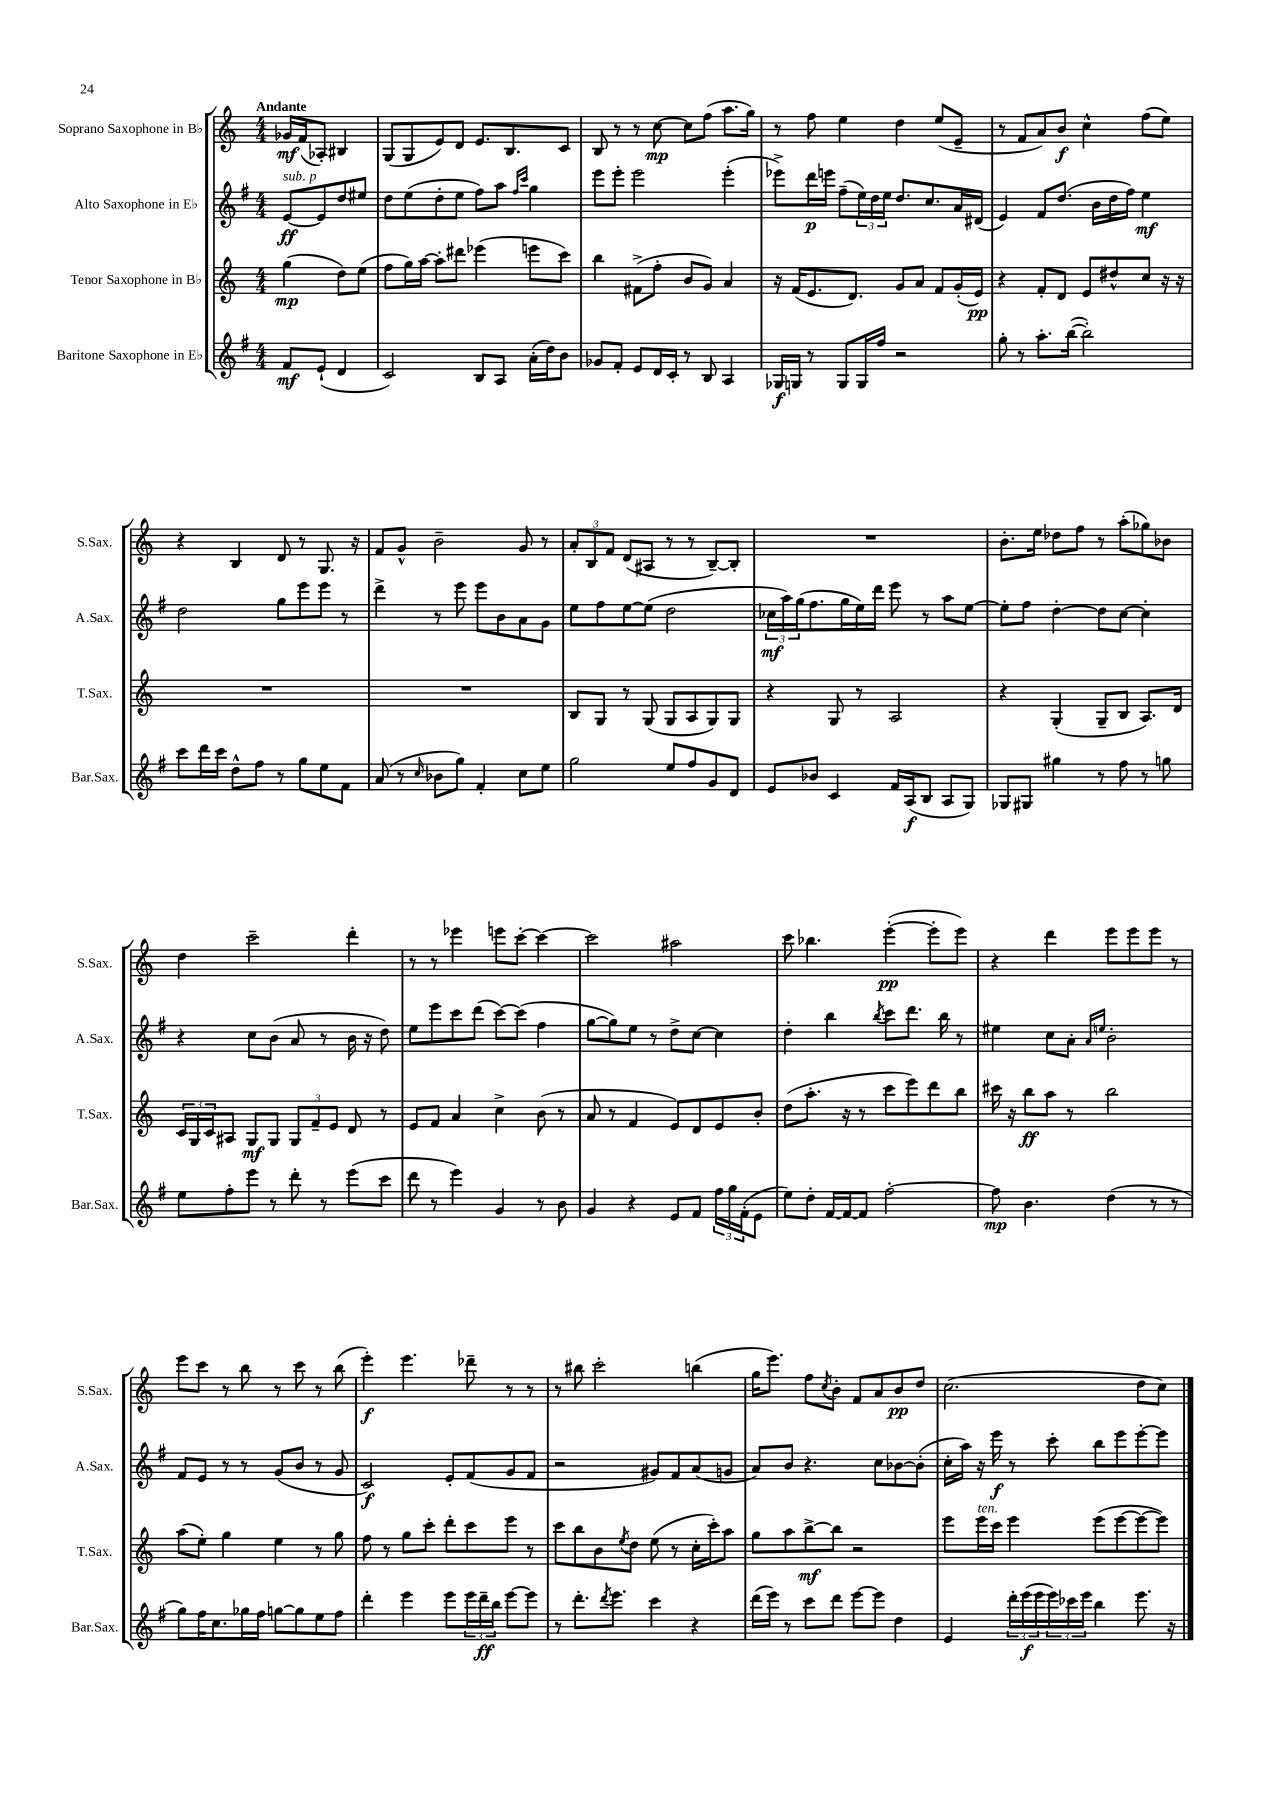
<<
\new StaffGroup <<
\new Staff = "s0" \with { instrumentName = "Soprano Saxophone in Bb" shortInstrumentName = "S.Sax." } {
    \clef treble \key c \major \numericTimeSignature \time 4/4 \partial 2 \tempo "Andante"
    ges'16\mf f'16( aes8-.) bis4 |
    g8( g8 e'8) d'8 e'8. b8. c'8 |
    b8 r8 r8 c''8~\mp c''8 f''8( a''8. g''16) |
    r8 f''8 e''4 d''4 e''8( e'8-- |
    r8 f'8 a'8) b'8\f c''4-^ f''8( e''8) |
    r4 b4 d'8 r8 g8. r16 |
    f'8 g'8-^ b'2-- g'8 r8 |
    \tuplet 3/2 { a'8-. b8 f'8 } d'8( ais8 r8 r8 b8~--) b8-. |
    R1 |
    b'8.-. e''16 des''8 f''8 r8 a''8-.( ges''8) bes'8 |
    d''4 c'''2-- d'''4-. |
    r8 r8 ees'''4 e'''8 c'''8~-. c'''4~ |
    c'''2 ais''2 |
    c'''8 bes''4. e'''4~-.\pp( e'''8-. e'''8) |
    r4 d'''4 e'''8 e'''8 e'''8 r8 |
    e'''8 c'''8 r8 b''8 r8 c'''8 r8 b''8( |
    e'''4-.\f) e'''4. des'''8-- r8 r8 |
    r8 bis''8 c'''2-. b''4( |
    g''16 e'''8.) f''8 \acciaccatura { c''8 } b'8-. f'8 a'8 b'8\pp d''8 |
    c''2.( d''8 c''8) \bar "|." |
}
\new Staff = "s1" \with { instrumentName = "Alto Saxophone in Eb" shortInstrumentName = "A.Sax." } {
    \clef treble \key g \major \numericTimeSignature \time 4/4 \partial 2
    e'8~\ff^\markup { \italic "sub. p" } e'8 d''8 eis''8 |
    d''8 e''8( d''8-. e''8 fis''8) a''8 \grace { fis''16 c'''16 } g''4 |
    e'''8 e'''8-. e'''2 e'''4-.( |
    ees'''8->) d'''16\p e'''16 fis''8--( \tuplet 3/2 { e''16) d''16 e''16 } d''8. c''8. a'16 dis'16( |
    e'4) fis'8 d''8.( b'16 d''16 fis''16) e''4\mf |
    d''2 g''8 e'''8 e'''8 r8 |
    d'''4-> r8 e'''8 e'''8 b'8 a'8 g'8 |
    e''8 fis''8 e''8~ e''8( d''2 |
    \tuplet 3/2 { ces''16\mf a''16) g''16( } fis''8. g''16 e''16) d'''16 e'''8 r8 a''8 e''8~ |
    e''8-. fis''8 d''4~-. d''8 c''8~ c''4-. |
    r4 c''8 b'8( a'8 r8 b'16 r16 d''8) |
    e''8 e'''8 c'''8 d'''8( c'''8~) c'''8( fis''4 |
    g''8~ g''8) e''8 r8 d''8-> c''8~ c''4 |
    d''4-. b''4 \acciaccatura { b''8 } c'''8 d'''8. b''16 r8 |
    eis''4 c''8 a'8-. \grace { a'16 e''16 } b'2-. |
    fis'8 e'8 r8 r8 g'8( b'8 r8 g'8 |
    c'2\f) e'8-. fis'8( g'8 fis'8 |
    r2 gis'8) fis'8 a'8( g'8 |
    a'8) b'8 r4. c''8 bes'8~ bes'8-.( |
    c''16-. a''16) r16 e'''16\f r8 c'''8-. b''8 e'''8 e'''8~-. e'''8 \bar "|." |
}
\new Staff = "s2" \with { instrumentName = "Tenor Saxophone in Bb" shortInstrumentName = "T.Sax." } {
    \clef treble \key c \major \numericTimeSignature \time 4/4 \partial 2
    g''4\mp( d''8) e''8( |
    f''8 g''16) a''16~ a''8-. dis'''8 ees'''4( e'''8 c'''8) |
    b''4 fis'8->( f''8-. b'8 g'8) a'4 |
    r16 f'16( e'8. d'8.) g'8 a'8 f'8 g'16-.( e'16\pp) |
    r4 f'8-. d'8 e'8 dis''8-^ c''8 r16 r16 |
    R1 |
    R1 |
    b8 g8 r8 g8( g8 a8 g8) g8 |
    r4 g8 r8 a2 |
    r4 g4-.( g8-- b8 a8.) d'16 |
    \tuplet 3/2 { c'16 g16 c'16 } ais8 g8\mf g8 \tuplet 3/2 { g8 f'8-- e'8 } d'8 r8 |
    e'8 f'8 a'4 c''4-> b'8( r8 |
    a'8 r8 f'4 e'8) d'8 e'8 b'8-. |
    d''8( a''8.-. r16 r8 c'''8 e'''8) d'''8 b''8 |
    cis'''16 r16 b''8\ff a''8 r8 b''2 |
    a''8( e''8-.) g''4 e''4 r8 g''8 |
    f''8 r8 g''8 c'''8-. d'''8-. c'''8 e'''8 r8 |
    c'''8 b''8 b'8 \acciaccatura { e''8 } d''8 e''8( r8 c''16-. c'''16-.) a''8 |
    g''8 a''8 b''8~->\mf b''8 r2 |
    e'''8 e'''16^\markup { \italic "ten." } c'''16 e'''4 e'''8( e'''8~ e'''8~ e'''8) \bar "|." |
}
\new Staff = "s3" \with { instrumentName = "Baritone Saxophone in Eb" shortInstrumentName = "Bar.Sax." } {
    \clef treble \key g \major \numericTimeSignature \time 4/4 \partial 2
    fis'8\mf e'8-!( d'4 |
    c'2) b8 a8 a'16-.( d''16) b'8 |
    ges'8 fis'8-. e'8 d'16 c'16-. r8 b8 a4 |
    ges16\f g16 r8 g8 g16 fis''16 r2 |
    g''8-. r8 a''8.-. b''16~( b''2-.) |
    c'''8 d'''16 c'''16 d''8-^ fis''8 r8 g''8 e''8 fis'8 |
    a'8( r8 \grace { c''16 } bes'8 g''8) fis'4-. c''8 e''8 |
    g''2 e''8 fis''8 g'8 d'8 |
    e'8 bes'8 c'4 fis'16 a16\f( b8 a8 g8) |
    ges8 gis8 gis''4 r8 fis''8 r8 g''8 |
    e''8 fis''8-. e'''8 r8 d'''8-. r8 e'''8( c'''8 |
    d'''8 r8 e'''4) g'4 r8 b'8 |
    g'4 r4 e'8 fis'8 \tuplet 3/2 { fis''16 g''16 fis'16-.( } e'8 |
    e''8) d''8-. fis'16~ fis'16~ fis'8 fis''2~-. |
    fis''8\mp b'4. d''4( r8 r8 |
    g''8) fis''16 c''8. ges''16 fis''16 g''8~ g''8 e''8 fis''8 |
    d'''4-. e'''4 e'''8 \tuplet 3/2 { e'''16 d'''16--\ff b''16 } e'''8~ e'''8 |
    r8 d'''8.-. \acciaccatura { d'''8 } e'''8. c'''4 r4 |
    d'''16( e'''16) r8 c'''8 d'''8 e'''8~ e'''8 d''4 |
    e'4 \tuplet 3/2 { d'''16-. e'''16\f( e'''16 } \tuplet 3/2 { e'''16) ces'''16 e'''16 } b''4 e'''8. r16 \bar "|." |
}
>>
>>
\layout { \context { \Score \remove "Bar_number_engraver" } }
